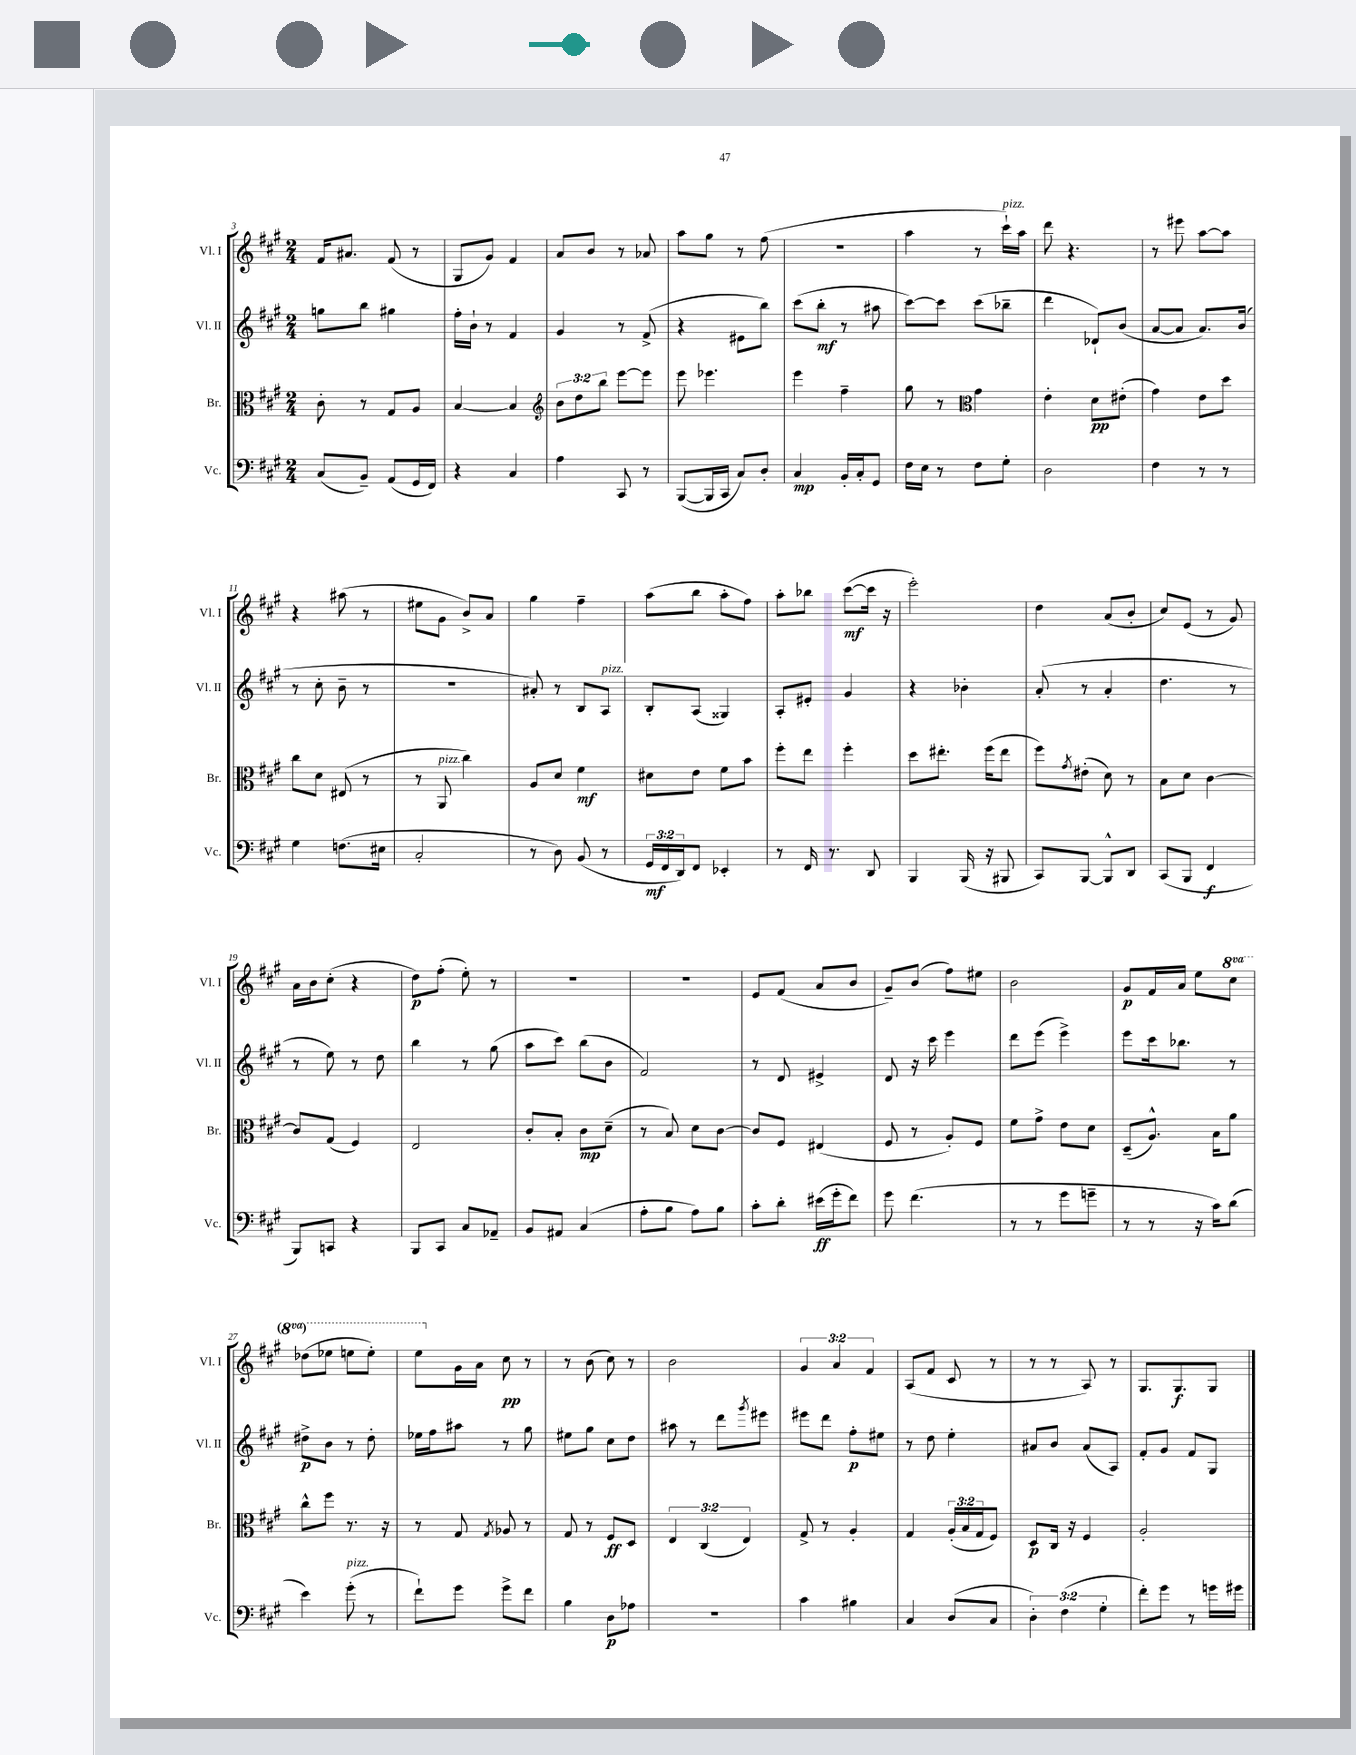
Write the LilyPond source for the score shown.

<<
\new StaffGroup <<
\new Staff = "s0" \with { instrumentName = "Vl. I" shortInstrumentName = "Vl. I" } {
    \clef treble \key a \major \numericTimeSignature \time 2/4 \override Staff.TupletNumber.text = #tuplet-number::calc-fraction-text \set Staff.ottavationMarkups = #ottavation-simple-ordinals
    fis'16 ais'8. fis'8( r8 |
    gis8 gis'8) fis'4 |
    a'8 b'8 r8 aes'8 |
    a''8 gis''8 r8 fis''8( |
    R2 |
    a''4 r8 cis'''16-!^\markup { \italic "pizz." }) a''16 |
    d'''8 r4. |
    r8 eis'''8 a''8~ a''8 |
    r4 ais''8( r8 |
    eis''8 gis'8 b'8->) a'8 |
    gis''4 fis''4-- |
    a''8( b''8 a''8-. fis''8) |
    a''8-. bes''8 cis'''8~\mf( cis'''16 r16 |
    e'''2-.) |
    d''4 a'8( b'8-. |
    cis''8) e'8( r8 gis'8) |
    a'16 b'16 cis''8-.( r4 |
    d''8\p) fis''8-.( e''8-.) r8 |
    R2 |
    r2 |
    e'8 fis'8( a'8 b'8 |
    gis'8--) b'8( fis''8) eis''8 |
    b'2 |
    gis'8\p fis'16 a'16 e''8 \ottava #1 cis'''8 |
    des'''8( ees'''8 e'''8 e'''8-.) |
    e'''8 \ottava #0 gis'16 a'16 cis''8\pp r8 |
    r8 b'8( cis''8) r8 |
    b'2 |
    \tuplet 3/2 { gis'4 a'4 fis'4 } |
    a8( fis'8 cis'8 r8 |
    r8 r8 a8) r8 |
    gis8. gis8.\f gis8 \bar "|." |
}
\new Staff = "s1" \with { instrumentName = "Vl. II" shortInstrumentName = "Vl. II" } {
    \clef treble \key a \major \numericTimeSignature \time 2/4
    g''8 b''8 gis''4 |
    fis''16-. b'16-! r8 fis'4 |
    gis'4 r8 fis'8->( |
    r4 eis'8 b''8) |
    cis'''8( b''8-.\mf r8 ais''8 |
    cis'''8~) cis'''8 cis'''8( bes''8-- |
    d'''4 des'8-!) b'8( |
    a'8~ a'8 a'8.) b'16( |
    r8 cis''8-. b'8-- r8 |
    R2 |
    ais'8-.) r8 b8 a8^\markup { \italic "pizz." } |
    b8-. a8( gisis4) |
    a8-. eis'8-. gis'4 |
    r4 bes'4-. |
    a'8-.( r8 a'4-. |
    d''4. r8 |
    r8 e''8) r8 d''8 |
    b''4 r8 gis''8( |
    a''8 cis'''8) b''8( b'8 |
    fis'2) |
    r8 d'8 eis'4-> |
    d'8 r16 cis'''16 e'''4 |
    d'''8 e'''8( e'''4->) |
    e'''8 cis'''16 bes''8. r8 |
    dis''8->\p b'8 r8 dis''8-. |
    ees''16 fis''16 ais''8 r8 gis''8 |
    eis''8 gis''8 cis''8 d''8 |
    ais''8 r8 d'''8 \acciaccatura { gis'''8 } eis'''8 |
    eis'''8 d'''8 fis''8-.\p eis''8 |
    r8 d''8 e''4-. |
    ais'8 b'8 ais'8( a8) |
    fis'8-. gis'8 fis'8 gis8 \bar "|." |
}
\new Staff = "s2" \with { instrumentName = "Br." shortInstrumentName = "Br." } {
    \clef alto \key a \major \numericTimeSignature \time 2/4 \override Staff.TupletNumber.text = #tuplet-number::calc-fraction-text
    cis'8-. r8 gis8 a8 |
    b4~ b4 |
    \clef treble \tuplet 3/2 { b'8 d''8 b''8 } e'''8~ e'''8 |
    e'''8 ees'''4. |
    e'''4 fis''4-- |
    gis''8 r8 \clef alto gis'4 |
    e'4-. d'8\pp eis'8-.( |
    gis'4) e'8 d''8 |
    cis''8 d'8 eis8( r8 |
    r8 a,8^\markup { \italic "pizz." } cis''4) |
    a8 d'8 fis'4\mf |
    dis'8 e'8 fis'8 b'8 |
    fis''8-. e''8 fis''4-. |
    d''8 eis''8.-. fis''16( eis''8 |
    fis''8) \acciaccatura { gis'8 } eis'8-.( d'8) r8 |
    b8 d'8 cis'4~ |
    cis'8 gis8( fis4) |
    e2 |
    cis'8-. b8-. cis'8\mp d'8--( |
    r8 b8) d'8 cis'8~ |
    cis'8 fis8 eis4( |
    fis8 r8 a8-.) fis8 |
    fis'8 gis'8-> e'8 d'8 |
    d8--( a8.-^) b16 a'8 |
    cis''8-^ fis''8 r8. r16 |
    r8 gis8 \acciaccatura { gis8 } aes8 r8 |
    gis8 r8 fis8\ff d8 |
    \tuplet 3/2 { e4 cis4( e4) } |
    gis8-> r8 a4-. |
    gis4 \tuplet 3/2 { a16-.( b16 gis16 } fis8) |
    d8\p cis16 r16 fis4 |
    a2-. \bar "|." |
}
\new Staff = "s3" \with { instrumentName = "Vc." shortInstrumentName = "Vc." } {
    \clef bass \key a \major \numericTimeSignature \time 2/4 \override Staff.TupletNumber.text = #tuplet-number::calc-fraction-text
    cis8( b,8--) a,8( gis,16 fis,16) |
    r4 cis4 |
    a4 cis,8 r8 |
    b,,8~( b,,16 cis,16 cis8) d8-. |
    cis4\mp b,16-. cis16-. gis,8 |
    fis16 e16 r8 fis8 gis8-. |
    d2 |
    fis4 r8 r8 |
    gis4 f8.( eis16 |
    cis2-. |
    r8 d8) b,8( r8 |
    \tuplet 3/2 { gis,16\mf fis,16 d,16) } fis,8 ees,4-. |
    r8 fis,16 r8. d,8 |
    b,,4 b,,16( r16 bis,,8 |
    cis,8) b,,8~ b,,8-^ d,8 |
    cis,8( b,,8 fis,4\f |
    b,,8) c,8 r4 |
    b,,8 cis,8 cis8 aes,8-- |
    b,8 ais,8 cis4( |
    a8-. b8 a8) b8 |
    cis'8-. d'8-. eis'16\ff( gis'16-. fis'8) |
    gis'8 fis'4.( |
    r8 r8 gis'8 g'8-- |
    r8 r8 r16 cis'16) d'8( |
    e'4) gis'8-.^\markup { \italic "pizz." }( r8 |
    fis'8-!) gis'8 gis'8-> fis'8 |
    b4 d8\p aes8 |
    R2 |
    cis'4 bis4 |
    cis4 d8( cis8 |
    \tuplet 3/2 { d4-.) fis4( gis4-. } |
    fis'8-.) gis'8 r8 g'16 gis'16 \bar "|." |
}
>>
>>
\layout { \context { \Score currentBarNumber = #3 } }
